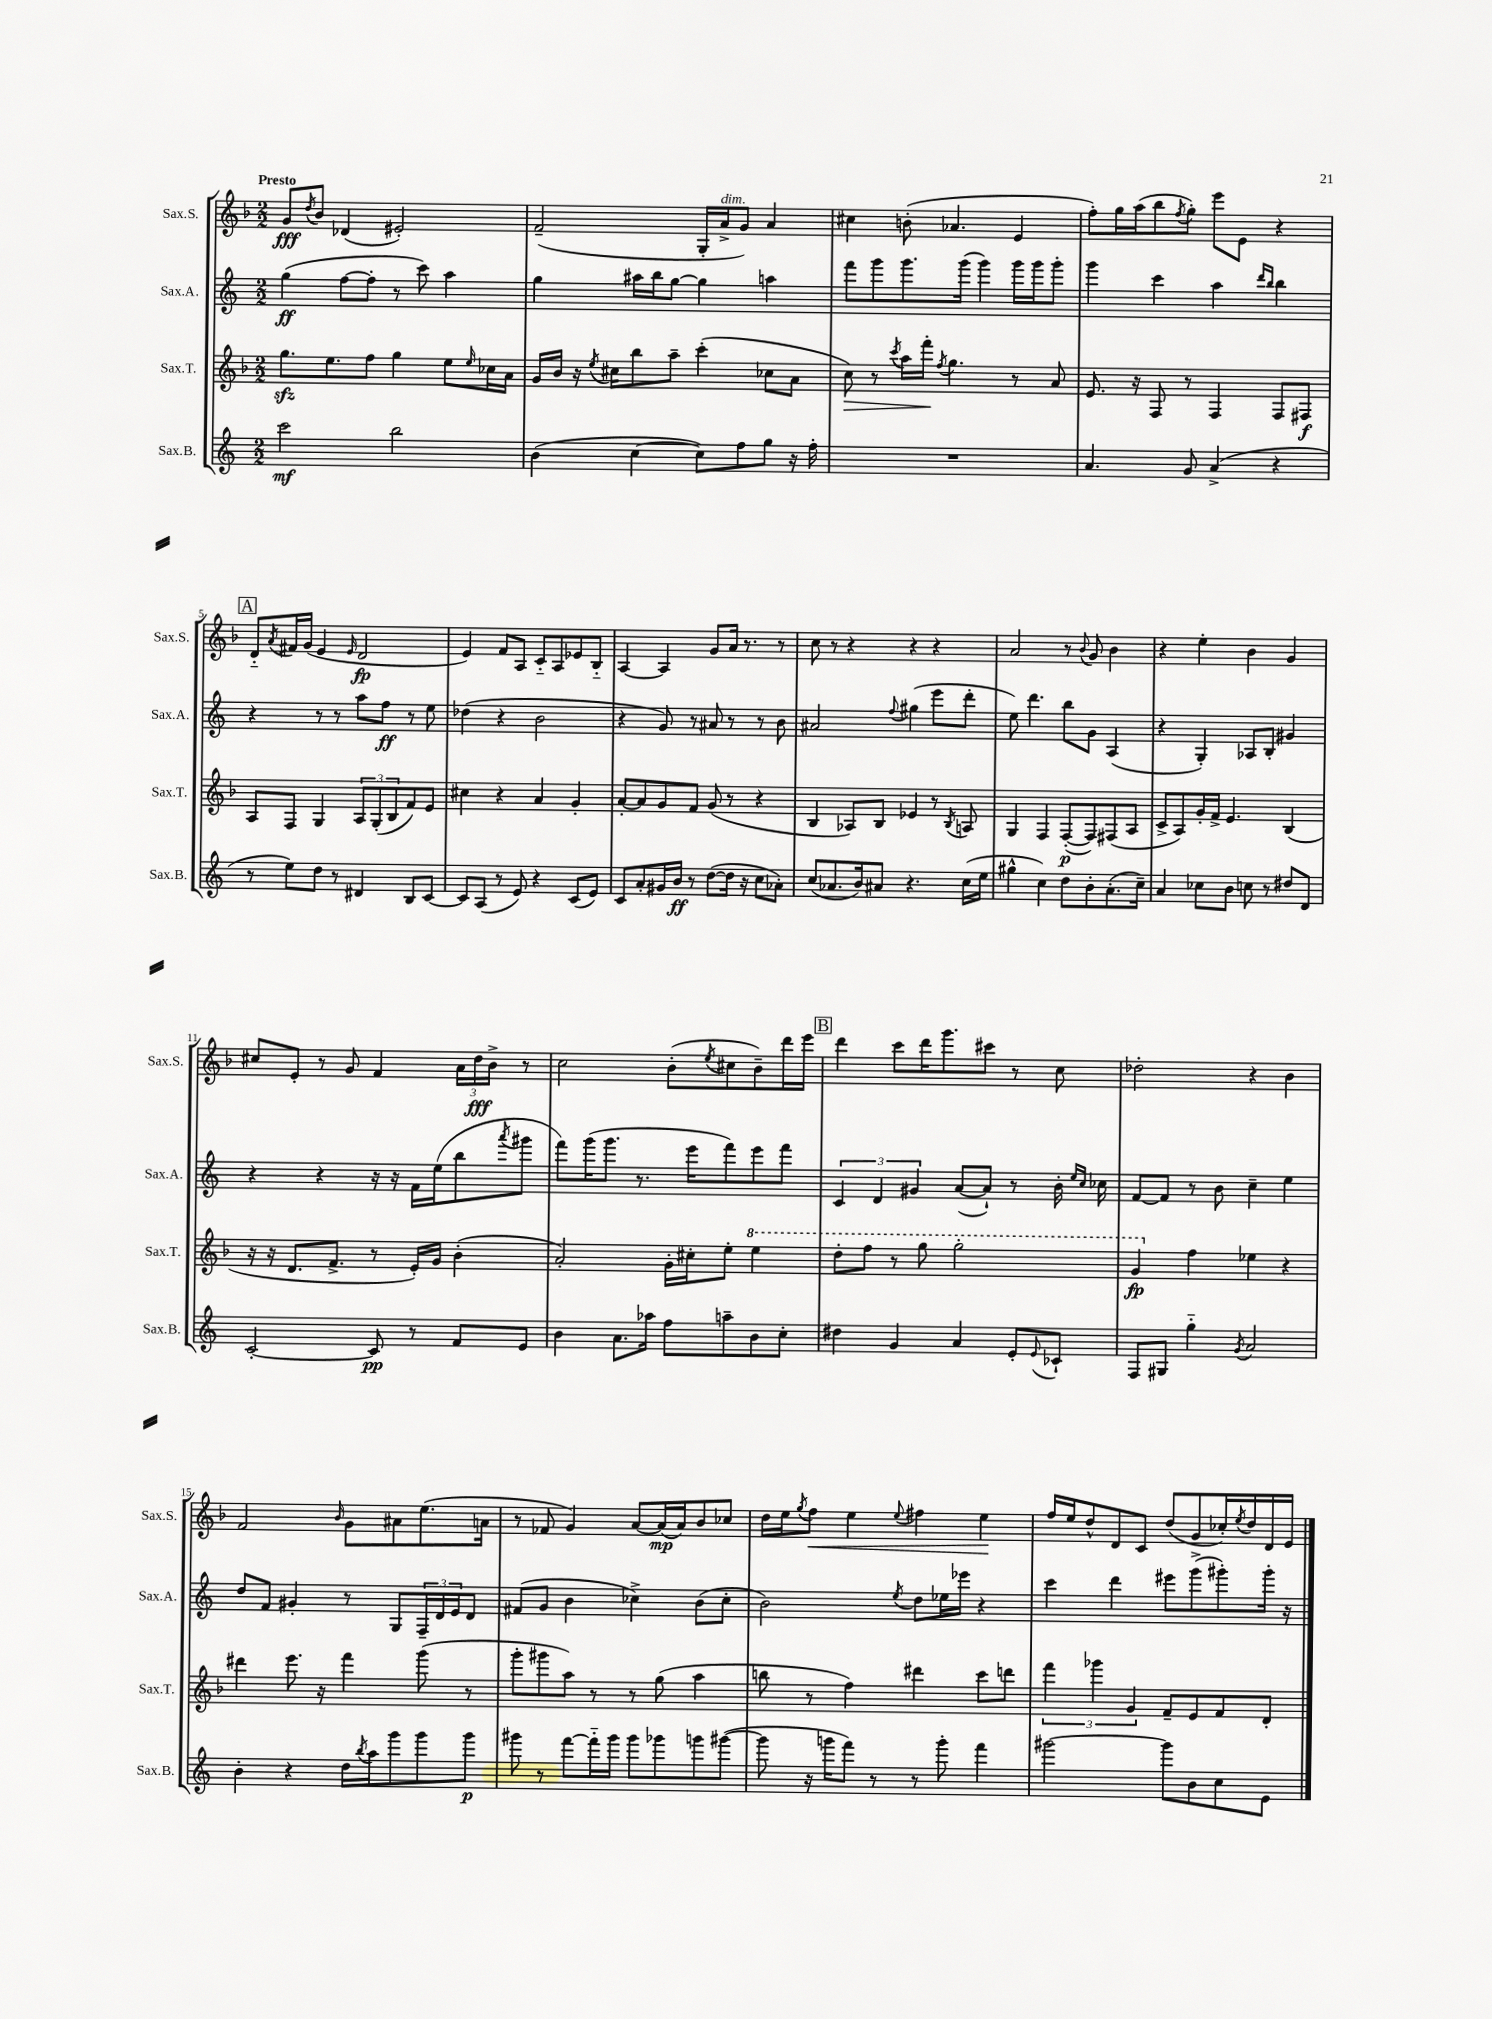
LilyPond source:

<<
\new StaffGroup <<
\new Staff = "s0" \with { instrumentName = "Sax.S." shortInstrumentName = "Sax.S." } {
    \clef treble \key f \major \numericTimeSignature \time 2/2 \tempo "Presto"
    g'8\fff \acciaccatura { d''8 } bes'8 des'4( eis'2-.) |
    f'2--( g16-. a'16->^\markup { \italic "dim." } g'8) a'4 |
    cis''4 b'8-.( aes'4. e'4 |
    f''8-.) g''16 a''16( bes''8 \acciaccatura { f''8 } g''8-.) e'''8 e'8 r4 |
    \mark \markup { \box "A" } d'8-_ \acciaccatura { a'8 } fis'16 g'16( e'4 \grace { e'16 } d'2\fp |
    e'4) f'8 a8 c'8-_ a8 ees'8 bes8-_ |
    a4~ a4 g'8 a'16 r8. r8 |
    c''8 r8 r4 r4 r4 |
    a'2 r8 \appoggiatura { bes'8 } g'8 bes'4 |
    r4 e''4-. bes'4 g'4 |
    cis''8 e'8-. r8 g'8 f'4 \tuplet 3/2 { a'16 d''16\fff bes'16-> } r8 |
    c''2 bes'8-.( \acciaccatura { e''8 } cis''8 bes'8--) d'''16 e'''16 |
    \mark \markup { \box "B" } d'''4 c'''8 d'''16 g'''8. cis'''8 r8 c''8 |
    des''2-. r4 bes'4 |
    f'2 \grace { bes'16 } g'8 ais'8 e''8.( a'16 |
    r8 fes'8 g'4) a'8~ a'16\mp( a'16) bes'8 ces''8 |
    d''16 e''16 \acciaccatura { g''8 } f''8\< e''4 \appoggiatura { e''8 } fis''4 e''4\! |
    f''16 e''16 d''8-^ d'8 c'8 d''8( g'8 ces''16-.) \acciaccatura { e''8 } d''16 d'16 e'16 \bar "|." |
}
\new Staff = "s1" \with { instrumentName = "Sax.A." shortInstrumentName = "Sax.A." } {
    \clef treble \key c \major \numericTimeSignature \time 2/2
    g''4\ff( f''8~ f''8-. r8 c'''8) a''4 |
    g''4 ais''16 b''16 g''8~ g''4 a''4 |
    f'''8 g'''8 g'''8. g'''16( g'''4) g'''16 g'''16 g'''8-. |
    g'''4 c'''4 a''4 \grace { d'''16 b''16 } b''4 |
    \mark \markup { \box "A" } r4 r8 r8 a''8 f''8\ff r8 e''8 |
    des''4( r4 b'2 |
    r4 g'8) r8 ais'8 r8 r8 b'8 |
    ais'2 \appoggiatura { f''8 } gis''4( e'''8 d'''8-. |
    e''8) d'''4. b''8 g'8 a4( |
    r4 g4-.) aes8 b8-. gis'4 |
    r4 r4 r16 r16 f'16 e''16( b''8 \acciaccatura { a'''8 } gis'''8 |
    f'''8) g'''16( g'''8. r8. e'''16 f'''8) e'''8 f'''8 |
    \mark \markup { \box "B" } \tuplet 3/2 { c'4 d'4 gis'4 } a'8~( a'8-!) r8 b'16-. \grace { e''16 c''16 } ces''16 |
    f'8~ f'8 r8 b'8 c''4-- e''4 |
    d''8 f'8 gis'4-. r8 g8 \tuplet 3/2 { f16-- d'16 e'16 } d'8 |
    fis'8( g'8 b'4 ces''4->) b'8( ces''8-. |
    b'2) \acciaccatura { e''8 } d''8 ees''16 ees'''16 r4 |
    c'''4 d'''4 eis'''8 g'''8->( gis'''8-.) gis'''16-. r16 \bar "|." |
}
\new Staff = "s2" \with { instrumentName = "Sax.T." shortInstrumentName = "Sax.T." } {
    \clef treble \key f \major \numericTimeSignature \time 2/2
    g''8.\sfz e''8. f''8 g''4 e''8 \grace { e''16 } ces''16 a'16 |
    g'16 bes'16 r16 \acciaccatura { e''8 } cis''16 bes''8 a''8-- c'''4-.( ces''8 a'8 |
    c''8\>) r8 \acciaccatura { c'''8 } a''16 f'''16-.\! \acciaccatura { f''8 } g''4. r8 a'8 |
    e'8. r16 f8 r8 f4 f8 fis8\f |
    \mark \markup { \box "A" } a8 f8 g4 \tuplet 3/2 { a8 g8-.( bes8 } f'8) e'8 |
    cis''4 r4 a'4 g'4-. |
    a'8~-. a'8 g'8 f'8 g'8( r8 r4 |
    bes4 aes8) bes8 ees'4 r8 \acciaccatura { bes8 } a8 |
    g4 f4 f8~-.\p( f8) fis8( a8 |
    c'8-> a8) g'16-. f'16-> e'4. bes4( |
    r16 r16 d'8. f'8.-> r8 e'16-.) g'16 bes'4-.( |
    a'2-.) g'16-. cis''16-. e''8-. \ottava #1 e'''4 |
    \mark \markup { \box "B" } d'''8-. f'''8 r8 g'''8 g'''2-. |
    g''4\fp \ottava #0 f''4 ees''4 r4 |
    dis'''4 e'''8. r16 f'''4 g'''8( r8 |
    g'''8-. gis'''8 a''8) r8 r8 g''8( a''4 |
    b''8 r8 f''4) dis'''4 c'''8 d'''8 |
    \tuplet 3/2 { f'''4 ges'''4 g'4 } f'8-- e'8 f'8 d'8-. \bar "|." |
}
\new Staff = "s3" \with { instrumentName = "Sax.B." shortInstrumentName = "Sax.B." } {
    \clef treble \key c \major \numericTimeSignature \time 2/2
    c'''2\mf b''2 |
    b'4( c''4~ c''8) f''8 g''8 r16 f''16-. |
    R1 |
    a'4. g'8 a'4->( r4 |
    \mark \markup { \box "A" } r8 e''8) d''8 r8 dis'4 b8 c'8~ |
    c'8 a8( r8 e'8) r4 c'8( e'8) |
    c'8 a'8-. gis'16 b'16\ff r8 d''8~( d''16 r16 c''8 aes'8-.) |
    c''8( aes'8. b'16) ais'8 r4. c''16( e''16 |
    gis''4-^ c''4) d''8 b'8-. a'8.-.( c''16--) |
    a'4 ces''8 b'8 c''8 r8 dis''8 d'8 |
    c'2~-. c'8\pp r8 f'8 e'8 |
    b'4 a'8. aes''16 f''8 a''8-- b'8 c''8-. |
    \mark \markup { \box "B" } dis''4 g'4 a'4 e'8-. \appoggiatura { e'8 } ces'8-! |
    f8 gis8 g''4-_ \acciaccatura { g'8 } a'2 |
    b'4-. r4 d''16 \acciaccatura { b''8 } a''16 g'''8 g'''8 g'''8\p |
    gis'''8 r8 f'''8~ f'''16-_ gis'''16 gis'''8 ges'''8 g'''8 gis'''8~( |
    gis'''8 r16 g'''16 f'''8) r8 r8 g'''8-. f'''4 |
    gis'''2~ gis'''8 b'8 c''8 e'8 \bar "|." |
}
>>
>>
